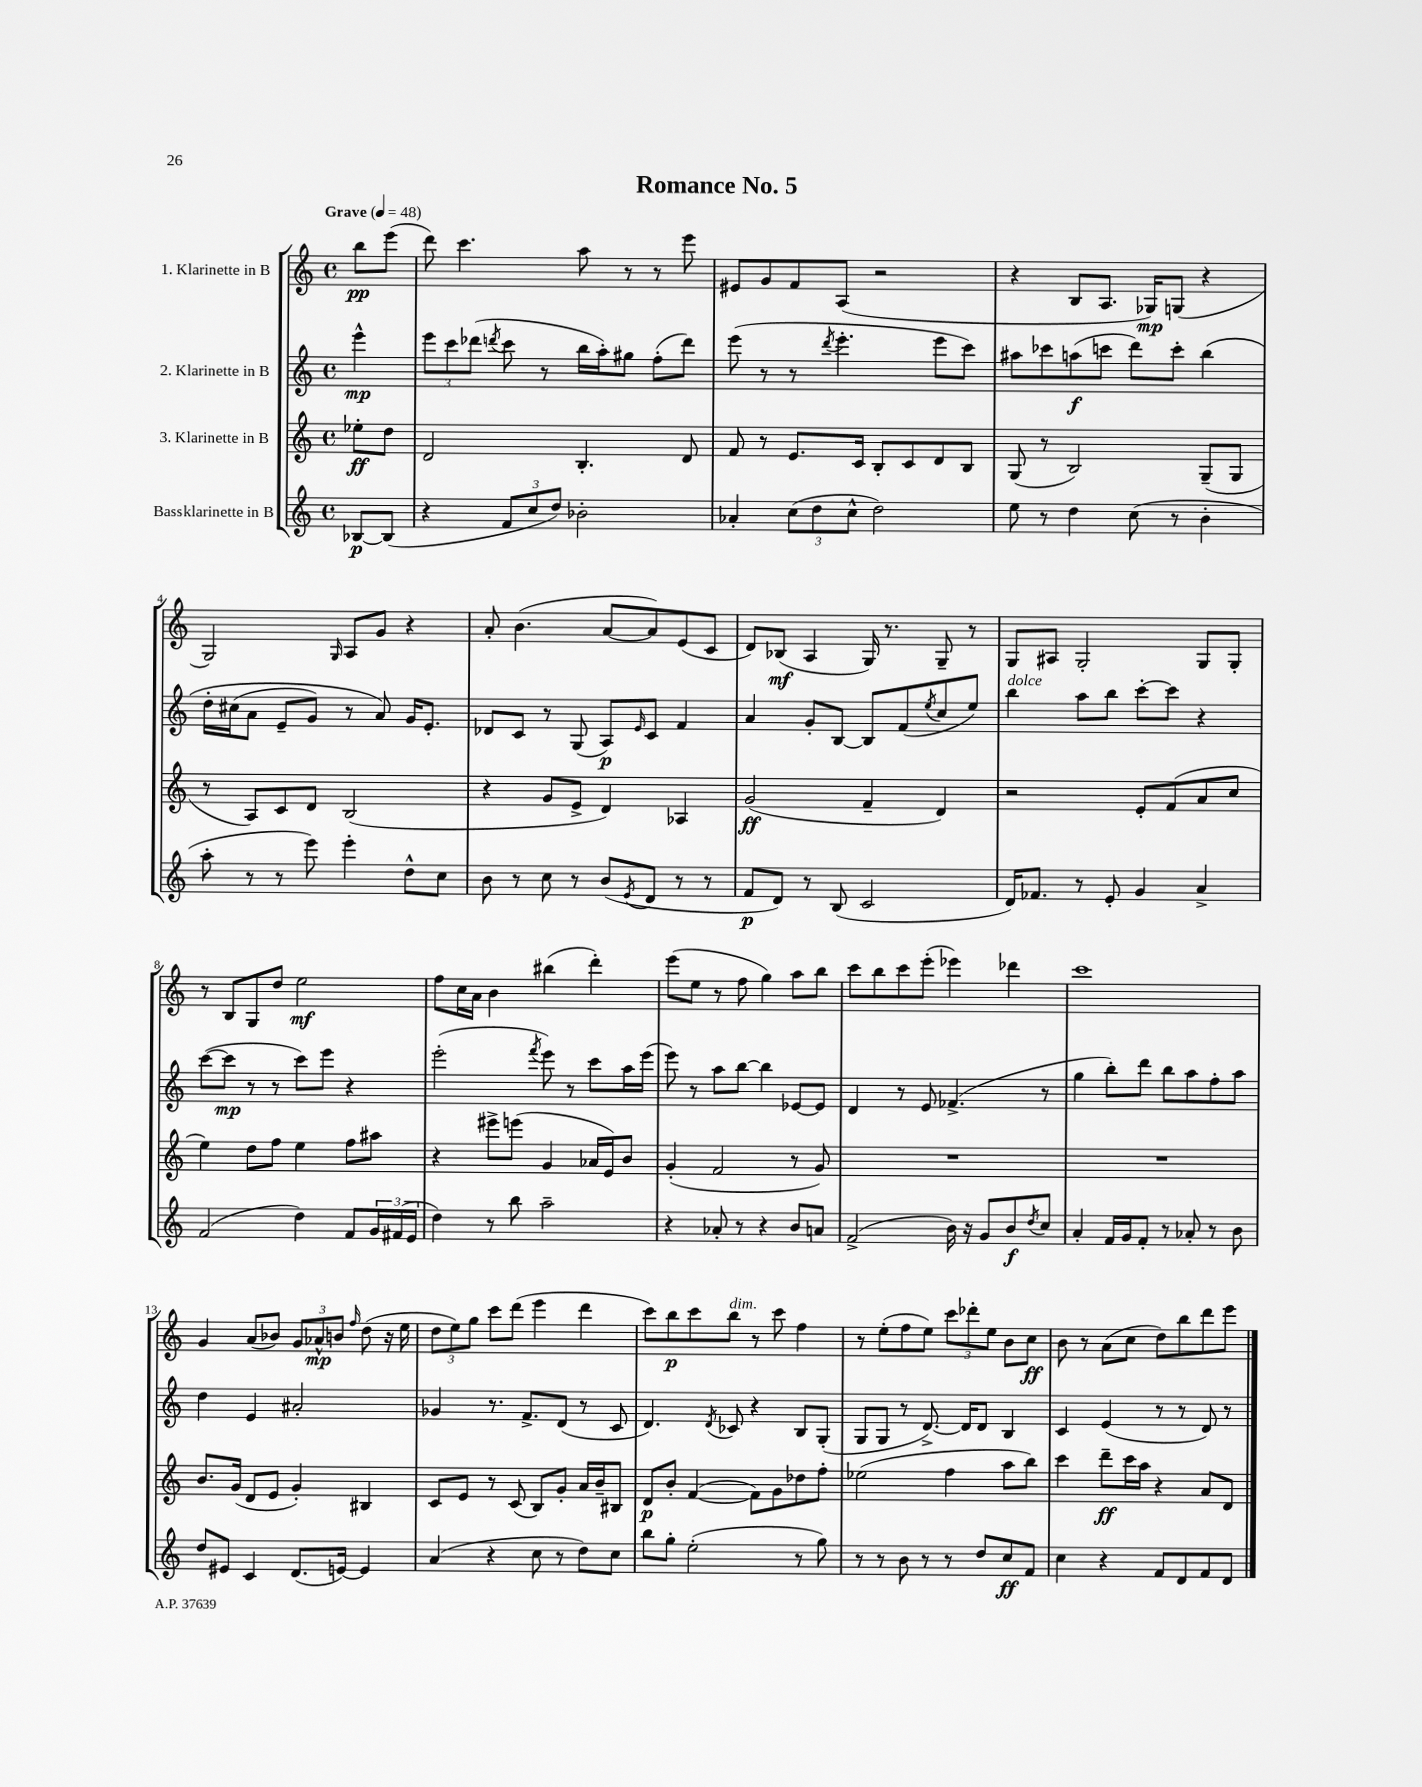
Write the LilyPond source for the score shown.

\header { title = "Romance No. 5" }
<<
\new StaffGroup <<
\new Staff = "s0" \with { instrumentName = "1. Klarinette in B" } {
    \clef treble \key c \major \defaultTimeSignature \time 4/4 \partial 4 \tempo "Grave" 4 = 48
    b''8\pp e'''8( |
    d'''8) c'''4. a''8 r8 r8 e'''8 |
    eis'8 g'8 f'8 a8( r2 |
    r4 b8 a8. ges16\mp) g8( r4 |
    g2) \grace { g16 } a8 g'8 r4 |
    a'8-. b'4.( a'8~ a'8) e'8( c'8 |
    d'8) bes8\mf( a4 g16) r8. g8-- r8 |
    g8 ais8 g2-. g8 g8-. |
    r8 b8 g8 d''8 e''2\mf |
    f''8 c''16 a'16 b'4 bis''4( d'''4-.) |
    e'''8( e''8 r8 f''8 g''4) a''8 b''8 |
    c'''8 b''8 c'''8 e'''8-.( ees'''4) des'''4 |
    c'''1 |
    g'4 a'8( bes'8) \tuplet 3/2 { g'8 aes'8-^\mp b'8 } \grace { f''16 } d''8( r16 e''16 |
    \tuplet 3/2 { d''8 e''8) g''8 } c'''8 d'''8( e'''4 d'''4 |
    c'''8) b''8\p c'''8 b''8^\markup { \italic "dim." } r8 c'''8 f''4 |
    r8 e''8-.( f''8 e''8) \tuplet 3/2 { c'''8 des'''8-. e''8 } b'8 c''8\ff |
    b'8 r8 a'8( c''8 d''8) b''8 d'''8 e'''8 \bar "|." |
}
\new Staff = "s1" \with { instrumentName = "2. Klarinette in B" } {
    \clef treble \key c \major \defaultTimeSignature \time 4/4 \partial 4
    e'''4-^\mp |
    \tuplet 3/2 { e'''8 c'''8 des'''8( } \acciaccatura { d'''8 } c'''8 r8 b''16 a''16-.) gis''8 f''8-.( d'''8) |
    e'''8( r8 r8 \acciaccatura { d'''8 } e'''4.-. e'''8 c'''8) |
    ais''8 ces'''8 a''8\f( c'''8 d'''8) c'''8-. b''4\( |
    d''16-. cis''16( a'8 e'8-- g'8) r8 a'8\) g'16 e'8.-. |
    des'8 c'8 r8 g8( a8\p) \grace { e'16 } c'8 f'4 |
    a'4 g'8-. b8~ b8 f'8( \acciaccatura { e''8 } c''8 e''8) |
    b''4^\markup { \italic "dolce" } a''8 b''8 c'''8~-. c'''8 r4 |
    c'''8~( c'''8\mp r8 r8 c'''8) e'''8 r4 |
    e'''2-.( \acciaccatura { f'''8 } e'''8) r8 c'''8 a''16 e'''16( |
    e'''8) r8 a''8 b''8~ b''4 ees'8~ ees'8 |
    d'4 r8 e'8 fes'4.->( r8 |
    g''4 b''8-.) d'''8 b''8 a''8 f''8-. a''8 |
    d''4 e'4 ais'2-. |
    ges'4 r8. f'8.-> d'8( r8 c'8 |
    d'4.) \acciaccatura { d'8 } ces'8 r4 b8 g8-.( |
    g8 g8 r8 d'8.~->) d'16 d'8 b4 |
    c'4 e'4( r8 r8 d'8) r8 \bar "|." |
}
\new Staff = "s2" \with { instrumentName = "3. Klarinette in B" } {
    \clef treble \key c \major \defaultTimeSignature \time 4/4 \partial 4
    ees''8-.\ff d''8 |
    d'2 b4.-. d'8 |
    f'8 r8 e'8. c'16 b8-. c'8 d'8 b8 |
    g8( r8 b2) g8--( g8 |
    r8 a8) c'8 d'8 b2( |
    r4 g'8 e'8-> d'4) aes4 |
    g'2\ff( f'4-- d'4) |
    r2 e'8-. f'8( a'8 c''8 |
    e''4) d''8 f''8 e''4 f''8 ais''8 |
    r4 eis'''8-> e'''8( g'4 aes'16 e'16) b'8 |
    g'4-.( f'2 r8 g'8) |
    R1 |
    R1 |
    b'8. g'16( d'8 e'8 g'4-.) bis4 |
    c'8 e'8 r8 c'8( b8) g'8-. a'16 b'16-- bis8 |
    d'8\p b'8-. f'4~( f'8) g'8 des''8 f''8-. |
    ees''2( f''4 a''8 b''8) |
    c'''4 d'''8--\ff c'''16 a''16 r4 a'8 d'8 \bar "|." |
}
\new Staff = "s3" \with { instrumentName = "Bassklarinette in B" } {
    \clef treble \key c \major \defaultTimeSignature \time 4/4 \partial 4
    bes8~\p bes8( |
    r4 \tuplet 3/2 { f'8 c''8 d''8) } bes'2-. |
    aes'4-. \tuplet 3/2 { c''8( d''8 c''8-^ } d''2) |
    e''8 r8 d''4 c''8( r8 b'4-. |
    a''8-. r8 r8 e'''8) e'''4-. d''8-^ c''8 |
    b'8 r8 c''8 r8 b'8( \acciaccatura { e'8 } d'8 r8 r8 |
    f'8\p d'8) r8 b8( c'2 |
    d'16) fes'8. r8 e'8-. g'4 a'4-> |
    f'2( d''4) f'8 \tuplet 3/2 { g'16 fis'16( e'16 } |
    d''4) r8 b''8 a''2-- |
    r4 aes'8-. r8 r4 b'8 a'8 |
    f'2->( b'16) r16 g'8 b'8\f \acciaccatura { d''8 } c''8 |
    a'4-. f'16 g'16 f'8-. r8 aes'8-. r8 b'8 |
    d''8 eis'8 c'4 d'8.( e'16~) e'4 |
    a'4( r4 c''8 r8 d''8) c''8 |
    b''8 g''8-. e''2-.( r8 g''8) |
    r8 r8 b'8 r8 r8 d''8 c''8\ff f'8 |
    c''4 r4 f'8 d'8 f'8 d'8 \bar "|." |
}
>>
>>
